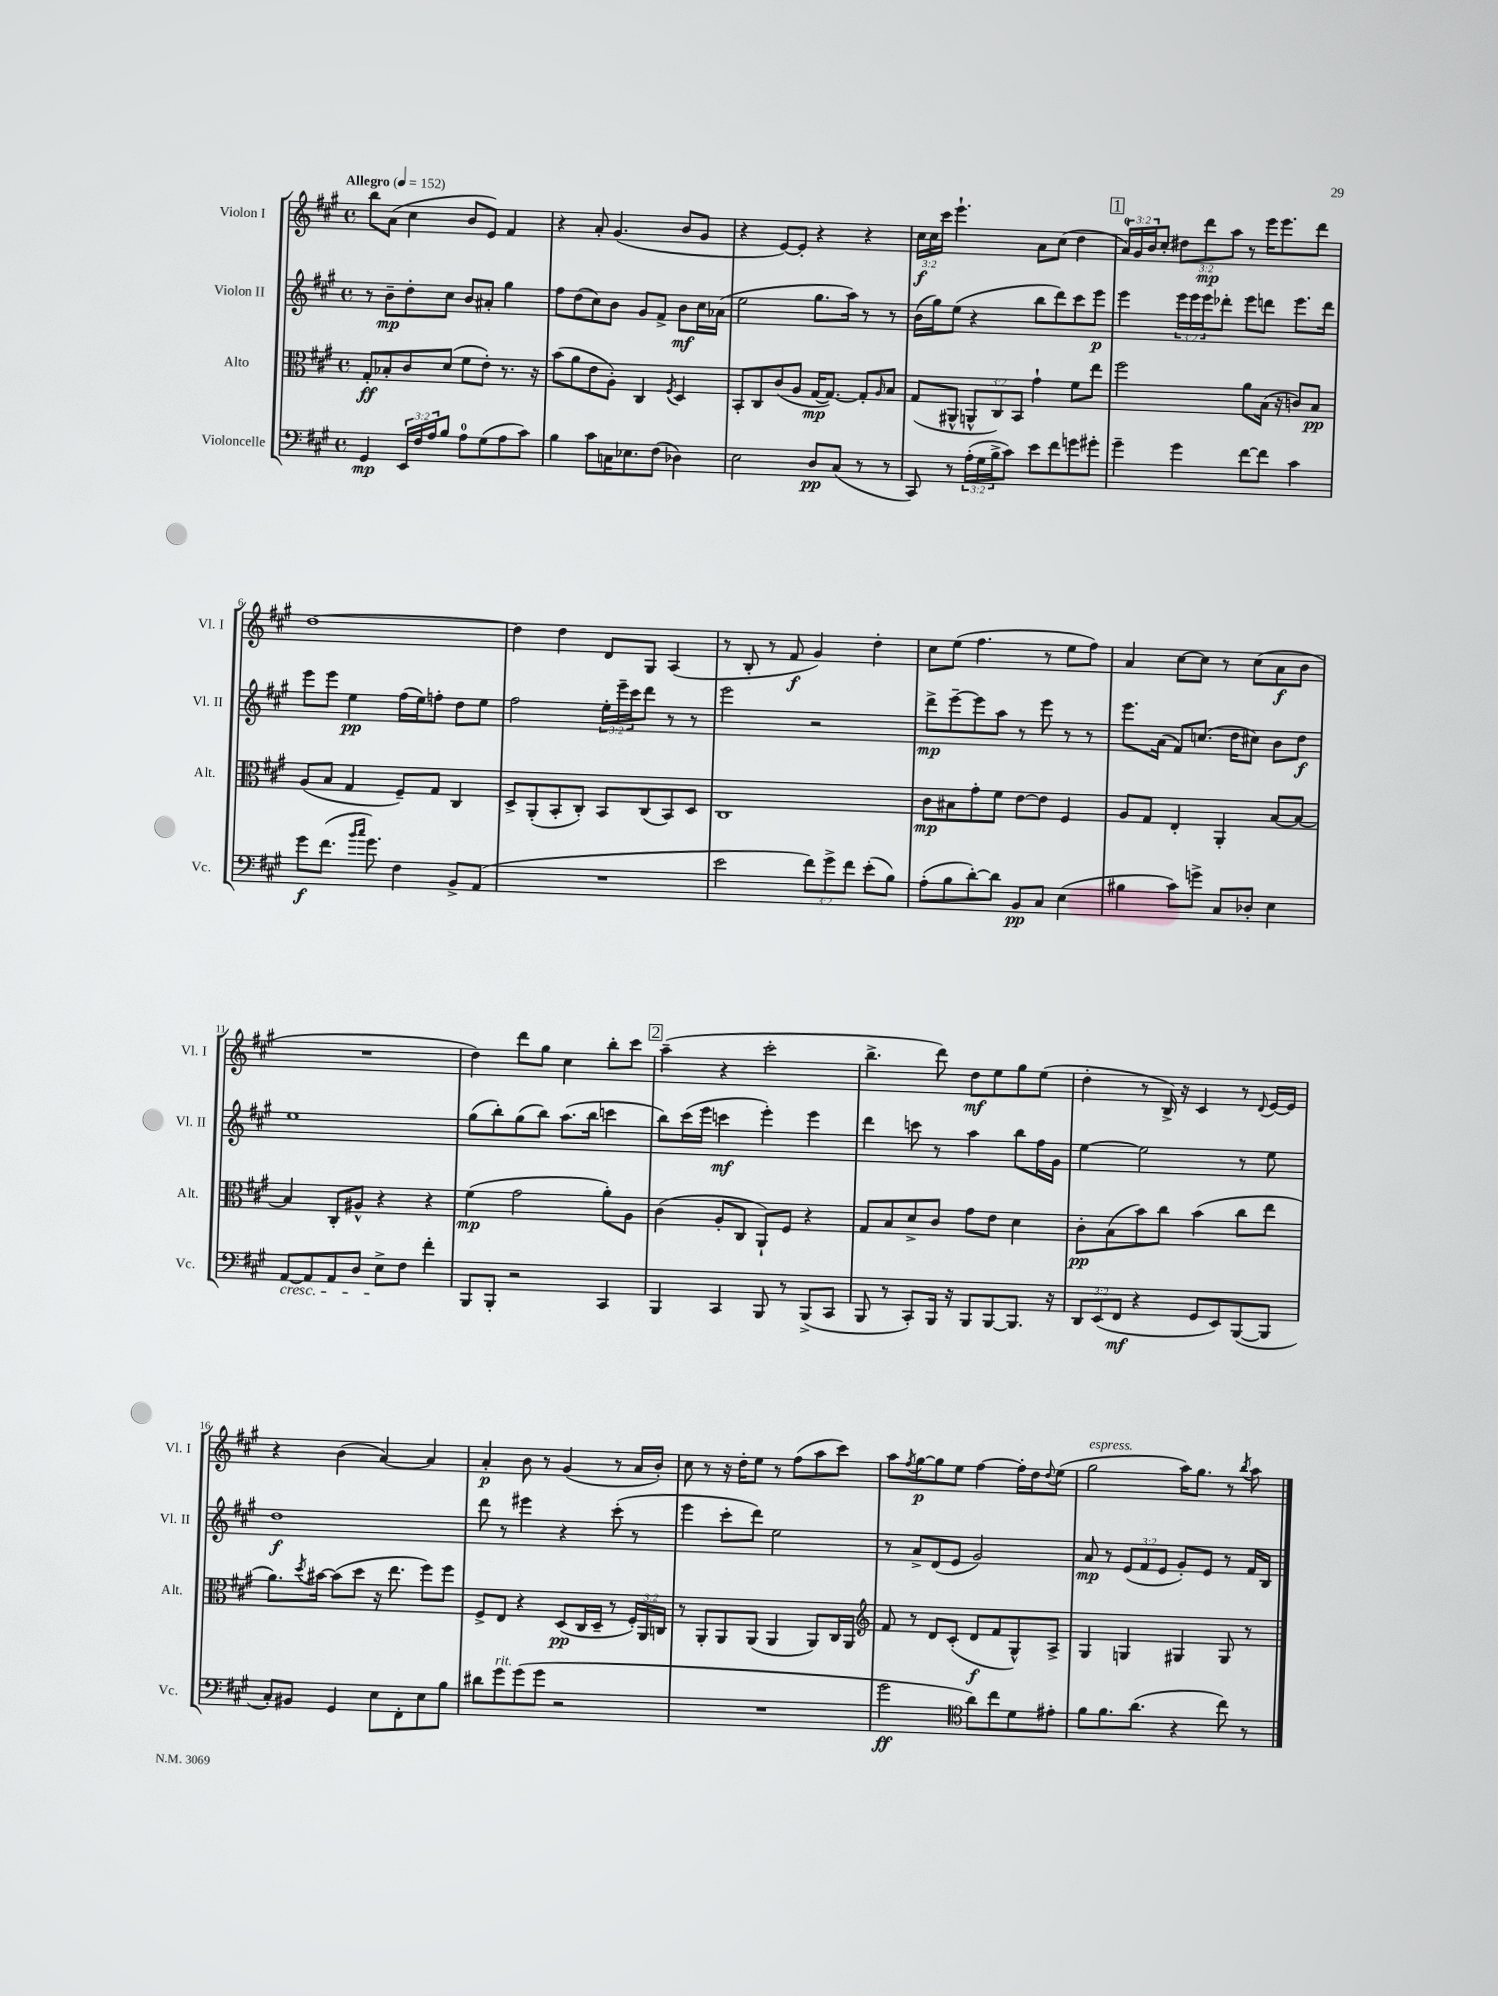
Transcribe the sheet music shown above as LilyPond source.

<<
\new StaffGroup <<
\new Staff = "s0" \with { instrumentName = "Violon I" shortInstrumentName = "Vl. I" } {
    \clef treble \key a \major \defaultTimeSignature \time 4/4 \override Staff.TupletNumber.text = #tuplet-number::calc-fraction-text \tempo "Allegro" 4 = 152
    b''8 a'8( cis''4 b'8 e'8) fis'4 |
    r4 a'8-. gis'4.( b'8 gis'8 |
    r4 e'8~) e'8-. r4 r4 |
    \tuplet 3/2 { cis''16\f cis''16 cis'''16 } e'''4.-! a'8 cis''8( d''4 |
    \mark \markup { \box "1" } \tuplet 3/2 { a'16-0) gis'16 b'16 } cis''8-. \tuplet 3/2 { dis''8 d'''8\mp a''8 } r8 e'''16 e'''8. d'''8 |
    d''1~ |
    d''4 d''4 d'8 gis8 a4( |
    r8 b8-. r8 fis'8\f gis'4) d''4-. |
    cis''8 e''8( fis''4. r8 e''8 fis''8) |
    a'4 cis''8~ cis''8 r8 cis''8( a'8\f b'8 |
    R1 |
    d''4) d'''8 gis''8 cis''4 b''8-. cis'''8 |
    \mark \markup { \box "2" } a''4--( r4 cis'''2-. |
    b''4.-> d'''8) d''8\mf e''8 gis''8 e''8( |
    d''4-. r8 b16->) r16 cis'4 r8 \appoggiatura { d'8 } e'16~ e'16 |
    r4 b'4( a'4~) a'4 |
    a'4-.\p b'8 r8 gis'4( r8 a'16 b'16-.) |
    cis''8 r8 r16 d''16-. e''8 r8 fis''8( a''8 cis'''8) |
    a''8 \acciaccatura { fis''8 } gis''8~\p gis''8 e''8 fis''4~ fis''16-. d''16 \appoggiatura { d''8 } e''8( |
    gis''2^\markup { \italic "espress." } a''16) gis''8. r8 \acciaccatura { b''8 } a''8 \bar "|." |
}
\new Staff = "s1" \with { instrumentName = "Violon II" shortInstrumentName = "Vl. II" } {
    \clef treble \key a \major \defaultTimeSignature \time 4/4 \override Staff.TupletNumber.text = #tuplet-number::calc-fraction-text
    r8 b'8--\mp d''8-. cis''8 b'8 ais'8-. gis''4 |
    fis''8 d''8( cis''8) b'8 gis'8 fis'8-> b'8\mf cis''16 aes'16( |
    e''2 gis''8. a''16) r8 r8 |
    b'16( gis''16) e''8( r4 b''8 d'''8) cis'''8 e'''8\p |
    \mark \markup { \box "1" } e'''4 \tuplet 3/2 { e'''16 e'''16 e'''16 } des'''8-. e'''8 d'''8 e'''8. d'''16 |
    e'''8 e'''8 e''4\pp fis''16( e''16) f''8-. d''8 e''8 |
    fis''2 \tuplet 3/2 { e''16-. e'''16-- cis'''16 } d'''8 r8 r8 |
    e'''2 r2 |
    d'''8->\mp e'''8~-- e'''8 a''8 r8 e'''8 r8 r8 |
    e'''8. a'16( fis'8) c''8.( d''16 cis''8) b'8 d''8\f |
    e''1 |
    gis''8( b''8-.) gis''8( b''8) a''8.( b''16 c'''4 |
    \mark \markup { \box "2" } b''8) cis'''16( e'''16 c'''4\mf e'''4-.) e'''4 |
    d'''4 c'''8 r8 a''4 b''8 fis''16 gis'16 |
    e''4~ e''2 r8 e''8 |
    d''1\f |
    d'''8 r8 eis'''4 r4 cis'''8-.( r8 |
    e'''4 cis'''8-. d'''8) e''2 |
    r8 a'8-> d'8( e'8 gis'2) |
    a'8\mp r8 \tuplet 3/2 { e'8( fis'8 e'8 } gis'8-.) e'8 r8 fis'16 b16 \bar "|." |
}
\new Staff = "s2" \with { instrumentName = "Alto" shortInstrumentName = "Alt." } {
    \clef alto \key a \major \defaultTimeSignature \time 4/4 \override Staff.TupletNumber.text = #tuplet-number::calc-fraction-text
    gis8-.\ff bes8-. cis'8 d'8( fis'8 e'8-.) r8. r16 |
    b'8( a'8 e'8 a8-.) cis4 \acciaccatura { fis8 } d4 |
    b,8-. cis8 cis'8( a8 gis16~\mp gis8.~) gis8-. \grace { a16 } b8 |
    gis8( ais,8-^ \tuplet 3/2 { a,8-^ cis8) b,8 } gis'4-! fis'8 e''8 |
    \mark \markup { \box "1" } fis''2 a'8 b16( r16 c'8) b8\pp |
    a8( b8 gis4 fis8--) gis8 cis4 |
    d8-> a,8-.( b,8-. cis8-.) b,8 cis8( b,8) d8 |
    cis1 |
    cis'8\mp bis8 gis'8-. fis'8 e'8~ e'8 fis4 |
    a8 gis8 e4-. a,4-. b8~ b8~ |
    b4 cis8-. ais8-^ r4 r4 |
    fis'4\mp( gis'2 a'8-.) a8 |
    \mark \markup { \box "2" } cis'4( a8-. cis8 a,8-!) fis8 r4 |
    gis8 b8 d'8-> cis'8 gis'8 e'8 d'4 |
    cis'8-.\pp b8( b'8) cis''8 b'4( cis''8 e''8 |
    a'8.) \acciaccatura { d''8 } bis'16~ bis'8( d''8 r16 e''8. fis''8) fis''8 |
    fis8-> e8 r4 d8\pp( cis16 d16-- r8 \tuplet 3/2 { fis16-.) a,16 c16 } |
    r8 a,8-. a,8 a,8( a,4 a,8) cis16 a,16 |
    \clef treble fis'8 r8 d'8 cis'8-.( d'8\f fis'8 gis8-^) a8-> |
    gis4 g4 gis4 gis8 r8 \bar "|." |
}
\new Staff = "s3" \with { instrumentName = "Violoncelle" shortInstrumentName = "Vc." } {
    \clef bass \key a \major \defaultTimeSignature \time 4/4 \override Staff.TupletNumber.text = #tuplet-number::calc-fraction-text
    gis,4\mp \tuplet 3/2 { e,16 fis16 a16 } b8 a8-0 gis8( a8 cis'8) |
    b4 cis'8 c16 ees8. fis8( des4) |
    e2 d8\pp cis8( r8 r8 |
    cis,8) r8 \tuplet 3/2 { a16-.( gis16 b16-> } cis'8) e'8 fis'8 g'8 gis'8-. |
    \mark \markup { \box "1" } gis'4-- gis'4 fis'8~ fis'8 cis'4 |
    gis'8\f fis'8.( \grace { b'16 cis''16 } gis'8.) fis4 b,8-> a,8( |
    R1 |
    e'2 \tuplet 3/2 { fis'8) gis'8-> fis'8 } e'8-.( b8) |
    a8-.( b8 d'8~-.) d'8 b,8\pp cis8 e4( |
    bis4 cis'8) g'8-> cis8 des8-. e4 |
    a,8~\cresc a,8 a,8 d8 e8->\! fis8 fis'4-. |
    b,,8 b,,8-. r2 cis,4 |
    \mark \markup { \box "2" } b,,4 cis,4 b,,8 r8 b,,8->( cis,8 |
    b,,8 r8 cis,8-.) b,,16 r16 b,,8 b,,8~ b,,8. r16 |
    \tuplet 3/2 { d,8 e,8( fis,8\mf } r4 gis,8 e,8) b,,8~( b,,8 |
    cis8-.) bis,8 gis,4 e8 fis,8-. e8 b8 |
    dis'8 gis'8^\markup { \italic "rit." } gis'8( gis'8 r2 |
    R1 |
    gis'2\ff \clef tenor a'8) cis''8 d'8 eis'8-. |
    fis'8 fis'8. a'8.( r4 cis''8) r8 \bar "|." |
}
>>
>>
